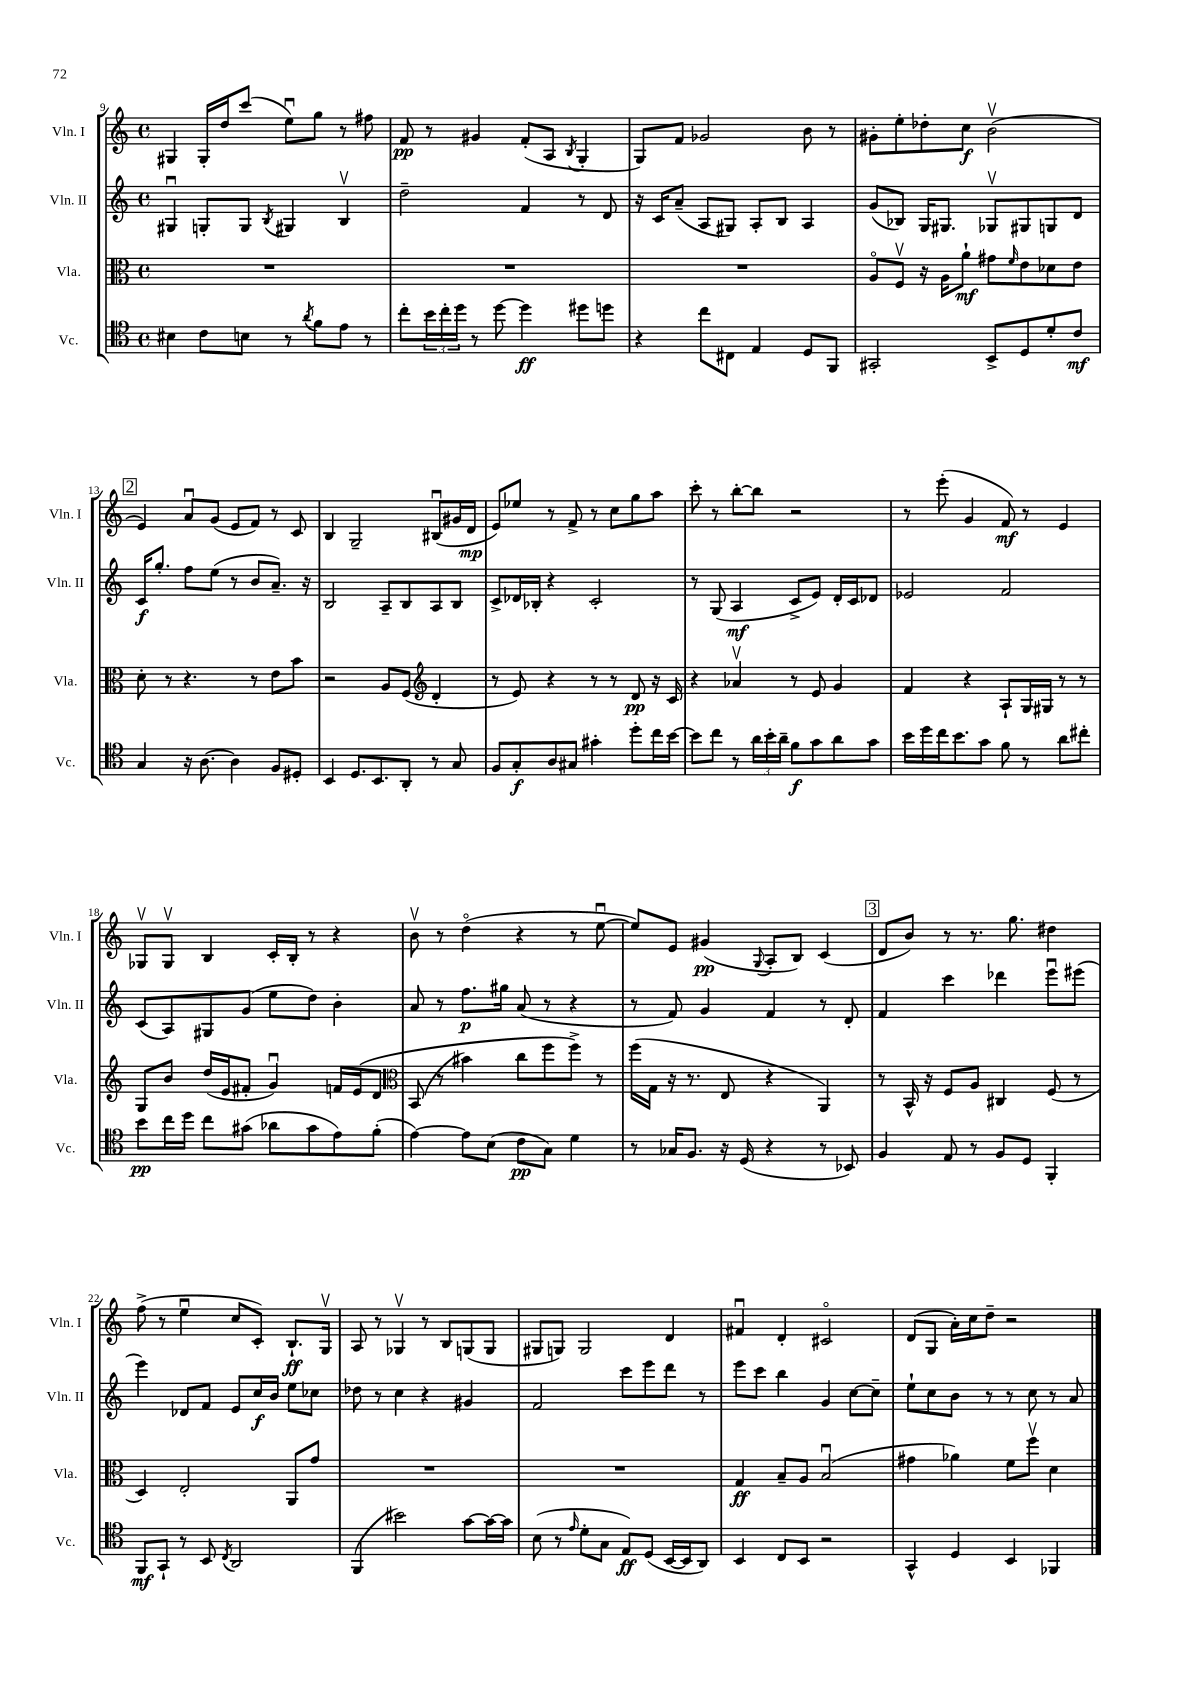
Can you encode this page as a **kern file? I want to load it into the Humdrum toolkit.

**kern	**kern	**kern	**kern
*staff4	*staff3	*staff2	*staff1
*clefC4	*clefC3	*clefG2	*clefG2
*k[]	*k[]	*k[]	*k[]
*M4/4	*M4/4	*M4/4	*M4/4
*met(c)	*met(c)	*met(c)	*met(c)
4B#	1r	4G#u	4G#
8c	.	8G'	16G#'
.	.	.	16dd
8B	.	8G	(8ccc
.	.	8qB	.
8r	.	4G#	8eeu)
8qa	.	.	.
8f	.	.	8gg
8e	.	4Bv	8r
8r	.	.	8ff#
=	=	=	=
8cc'	1r	2dd~	8f
24b	.	.	8r
24cc'	.	.	.
24dd	.	.	.
8r	.	.	4g#
[8dd	.	.	.
4dd]	.	4f	(8f'
.	.	.	8A
.	.	.	8qB
8dd#	.	8r	4G'
8dd	.	8d	.
=	=	=	=
4r	1r	16r	8G)
.	.	16c	.
.	.	(8a~	8f
8cc	.	8A	2g-
8C#	.	8G#)	.
4E	.	8A'	.
.	.	8B	.
8D	.	4A	8b
8FF	.	.	8r
=	=	=	=
2GG#'	8Ao	(8g	8g#'
.	8Fv	8B-)	8ee'
.	16r	16G	8dd-'
.	16A	8.G#	.
.	8a`	.	8cc
8BB^	8g#	8G-v	(2bv
.	16qqf	.	.
8D	8e	8G#	.
8d'	8d-	8G	.
8c	8e	8d	.
=	=	=	=
4G	8d'	16c	4e)
.	.	8.gg'	.
.	8r	.	.
16r	4.r	8ff	8au
[8.A	.	.	.
.	.	(8ee	(8g
4A]	.	8r	8e
.	8r	8b	8f)
8F	8e	8.a~)	8r
8D#'	8b	.	8c
.	.	16r	.
=	=	=	=
4BB	2r	2B	4B
8.D	.	.	2G~
8.BB	.	.	.
.	8A	8A~	.
8AA'	(8F	8B	.
*	*clefG2	*	*
8r	4d'	8A	(8B#u
8G	.	8B	16g#
.	.	.	16d
=	=	=	=
8F	8r	8c^	8e)
8G'	8e)	16d-	8ee-
.	.	16B-'	.
8A	4r	4r	8r
8G#	.	.	8f^
4g#'	8r	2c'	8r
.	8r	.	8cc
8dd'	8d	.	8gg
16cc	16r	.	8aa
[16b	16c	.	.
=	=	=	=
8b]	4r	8r	8ccc'
8cc	.	(8G	8r
8r	4a-v	4A	[8bb'
24a	.	.	8bb]
24b'	.	.	.
24a~	.	.	.
8f	8r	8c^	2r
8g	8e	8e)	.
8a	4g	16d'	.
.	.	16c	.
8g	.	8d-	.
=	=	=	=
16b	4f	2e-	8r
16dd	.	.	.
16cc	.	.	(8eee'
8.b	.	.	.
.	4r	.	4g
8g	.	.	.
8f	8A`	2f	8f)
8r	16G	.	8r
.	16G#	.	.
8a	8r	.	4e
8cc#'	8r	.	.
=	=	=	=
8b	8G	(8c	8G-v
16cc	8b	8A)	8G-v
16dd	.	.	.
8cc	(16dd	8G#	4B
.	16e	.	.
(8g#	8f#'	(8g	.
8a-	4gu)	8ee	16c'
.	.	.	16B'
8g#	.	8dd)	8r
8e)	16f	4b'	4r
.	&(16e	.	.
(8f'	8d	.	.
=	=	=	=
*	*clefC3	*	*
[4e)	(8BB	8a	8bv
.	8r	8r	8r
8e]	4b#)	8.ff	(4ddo
(8B	.	.	.
.	.	16gg#	.
8c	8cc	(8a	4r
8G)	8ff	8r	.
4d	8ff^&)	4r	8r
.	8r	.	[8eeu
=	=	=	=
8r	(16ff	8r	8ee])
.	16G	.	.
16G-	16r	8f)	8e
8.F	8.r	.	.
.	.	4g	(4g#
16r	8E	.	.
(16D	.	.	.
.	.	.	8qqG
4r	4r	4f	8A'
.	.	.	8B)
8r	4AA)	8r	(4c
8BB-)	.	8d'	.
=	=	=	=
4F	8r	4f	8d
.	16BB^^	.	8b)
.	16r	.	.
8E	8F	4ccc	8r
8r	8A	.	8.r
8F	4C#	4ddd-	.
.	.	.	8.gg
8D	.	.	.
4FF'	(8F	8eeeu	4dd#
.	8r	(8eee#	.
=	=	=	=
8FF	4D)	4eee)	(8ff^
8GG`	.	.	8r
8r	2E'	8d-	4eeu
8BB	.	8f	.
8qC	.	.	.
2AA	.	8e	8cc
.	.	16cc	8c')
.	.	16b	.
.	8AA	8ee	8.B`
.	8g	8cc-	.
.	.	.	16Gv
=	=	=	=
(4FF	1r	8dd-	8A
.	.	8r	8r
2b#)	.	4cc	4G-v
.	.	4r	8r
.	.	.	8B
[8g	.	4g#	(8G
16g_	.	.	8G
16g]	.	.	.
=	=	=	=
(8B	1r	2f	8G#
8r	.	.	8G)
16qqe	.	.	.
8d'	.	.	2G
8G	.	.	.
8E)	.	8ccc	.
(8D	.	8eee	.
[16BB	.	8ddd	4d
16BB]	.	.	.
8AA)	.	8r	.
=	=	=	=
4BB	4G	8eee	4f#u
.	.	8ccc	.
8C	8B~	4bb	4d'
8BB	8A	.	.
2r	(2Bu	4g	2c#o
.	.	[8cc	.
.	.	8cc~]	.
=	=	=	=
4GG^^	4g#	8ee`	(8d
.	.	8cc	8G
4D	4a-)	8b	16a')
.	.	.	16cc
.	.	8r	8dd~
4BB	8f	8r	2r
.	8ffv	8cc	.
4FF-	4d	8r	.
.	.	8a	.
==	==	==	==
*-	*-	*-	*-
